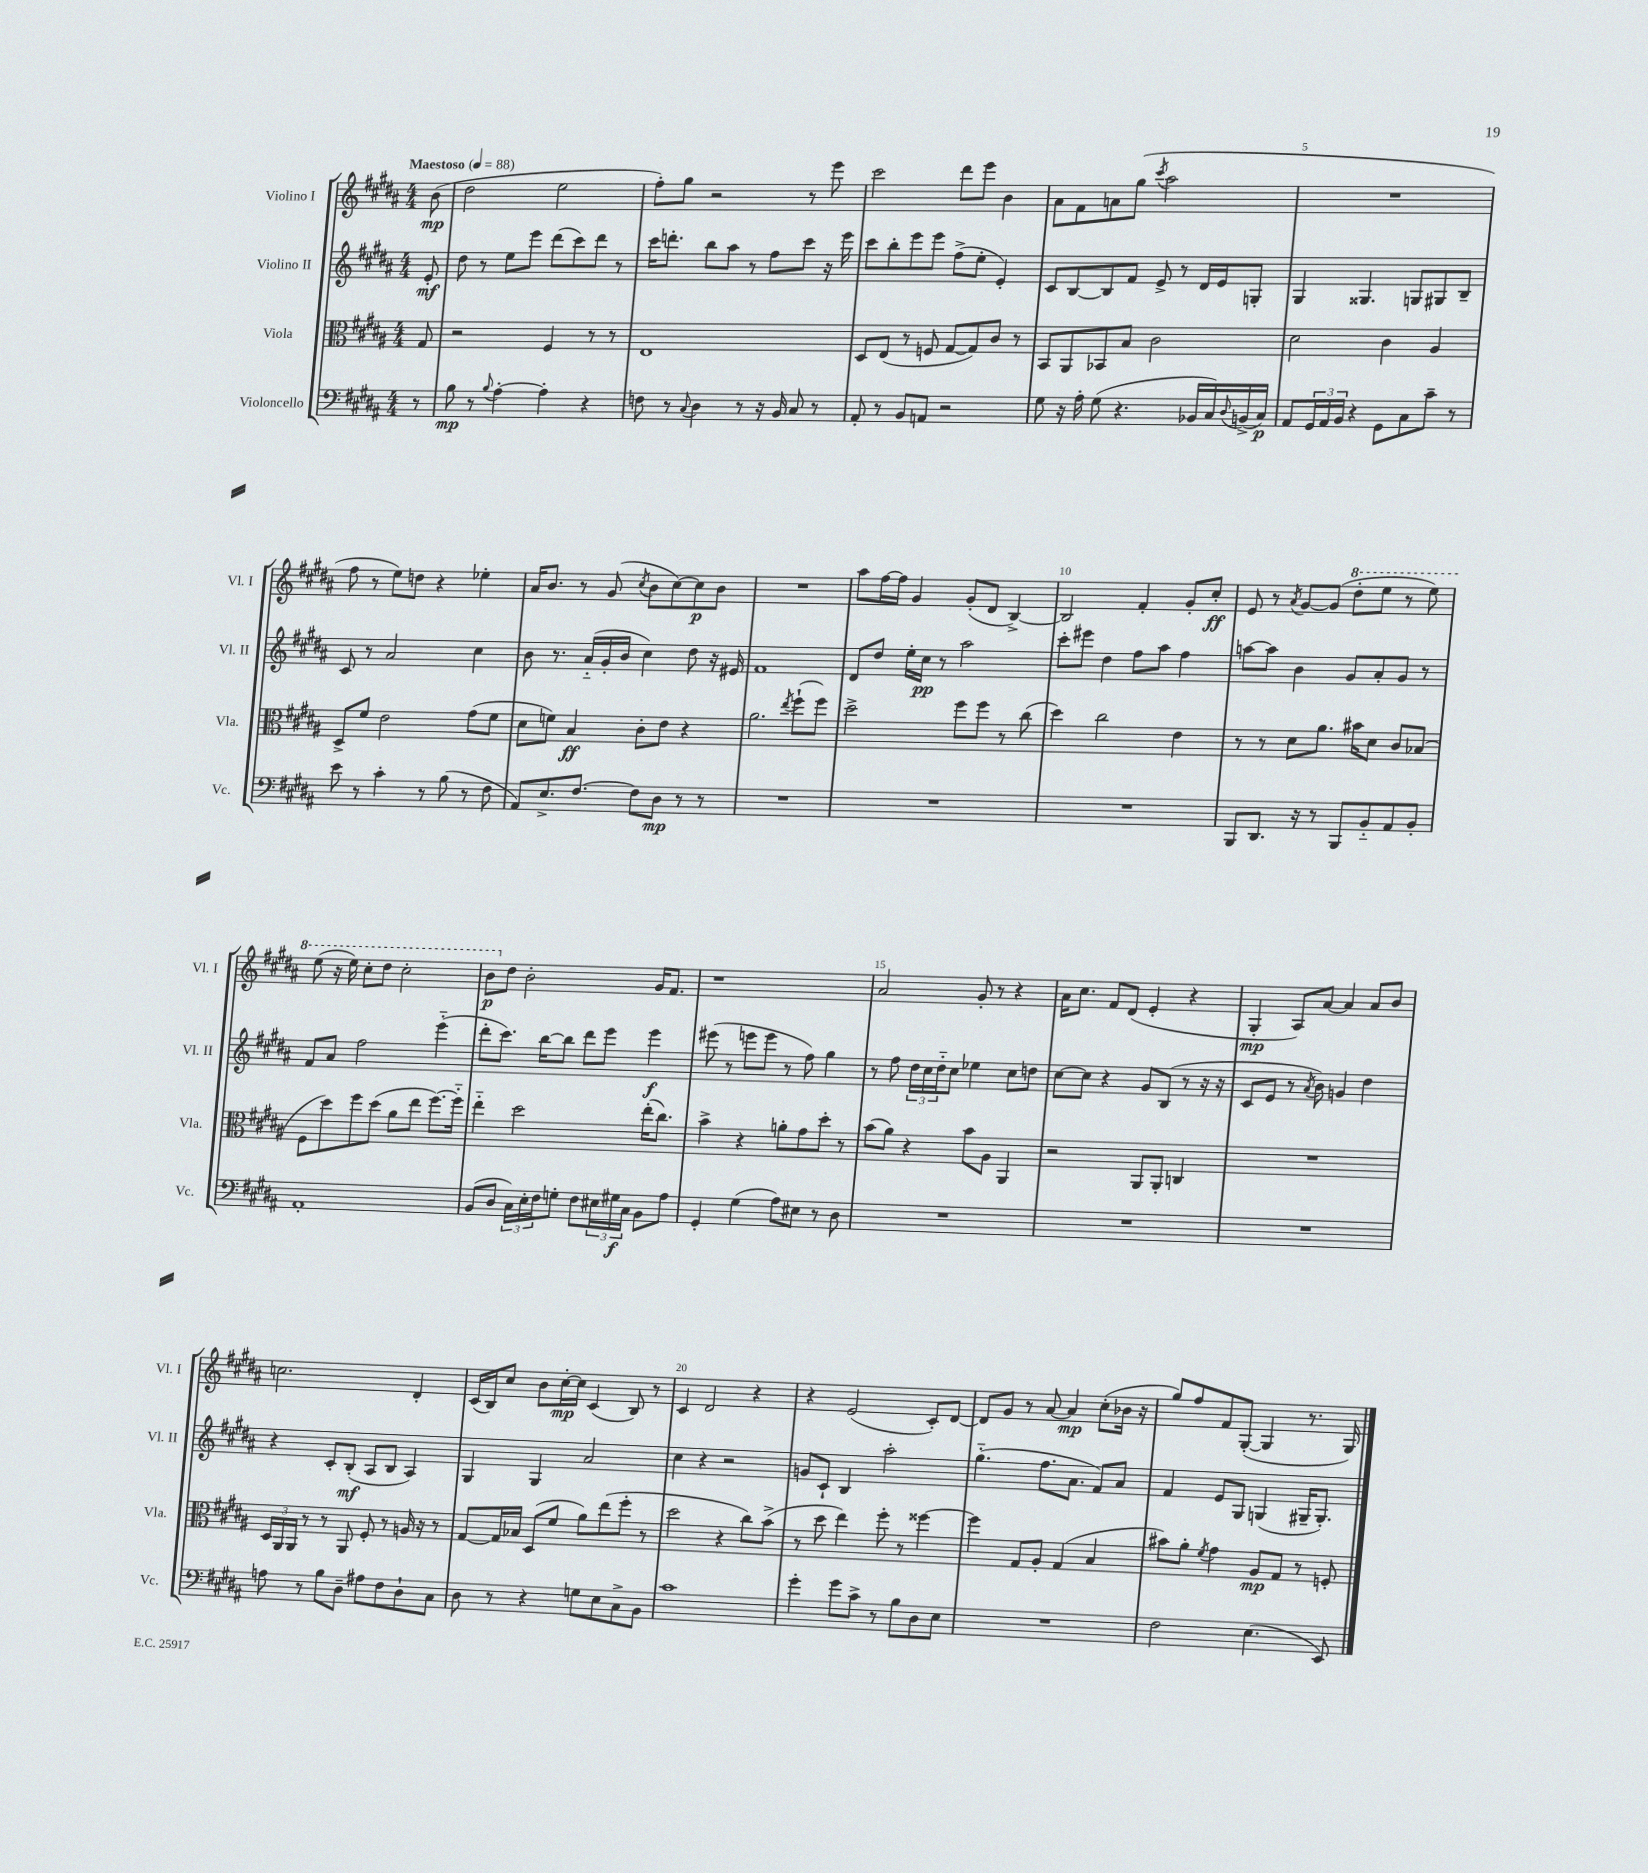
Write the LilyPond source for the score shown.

<<
\new StaffGroup <<
\new Staff = "s0" \with { instrumentName = "Violino I" shortInstrumentName = "Vl. I" } {
    \clef treble \key b \major \numericTimeSignature \time 4/4 \partial 8 \tempo "Maestoso" 4 = 88
    b'8\mp( |
    dis''2 e''2 |
    fis''8-.) gis''8 r2 r8 e'''8 |
    cis'''2 dis'''8 e'''8 b'4 |
    ais'8 fis'8 a'8 gis''8( \acciaccatura { cis'''8 } ais''2 |
    R1 |
    fis''8 r8 e''8) d''8 r4 ees''4-. |
    ais'16 b'8. r8 gis'8( \acciaccatura { cis''8 } b'8 cis''8~) cis''8\p b'8 |
    R1 |
    ais''8 fis''16~ fis''16 gis'4 gis'8-.( dis'8 b4~->) |
    b2 fis'4-. gis'8-. cis''8-.\ff |
    e'8 r8 \acciaccatura { ais'8 } gis'8~ gis'8( \ottava #1 dis'''8-. e'''8 r8 e'''8) |
    e'''8( r16 e'''16) cis'''8-. dis'''8 cis'''2-. |
    b''8\p \ottava #0 dis''8 b'2-. gis'16 fis'8. |
    r1 |
    ais'2 gis'8-. r8 r4 |
    ais'16 cis''8. fis'8 dis'8( e'4-. r4 |
    gis4-.\mp ais8) ais'8~ ais'4 ais'8 b'8 |
    c''2. dis'4-. |
    cis'16( b16) cis''8 b'8 cis''16~-.\mp cis''16 cis'4( b8) r8 |
    cis'4 dis'2 r4 |
    r4 e'2( cis'8-.) dis'8~ |
    dis'8 gis'8 r8 ais'8~ ais'4\mp cis''8-.( bes'16 r16 |
    gis''8) fis''8 fis'8 gis8~-.( gis4 r8. gis16) \bar "|." |
}
\new Staff = "s1" \with { instrumentName = "Violino II" shortInstrumentName = "Vl. II" } {
    \clef treble \key b \major \numericTimeSignature \time 4/4 \partial 8
    e'8-.\mf |
    dis''8 r8 e''8 e'''8 dis'''8( cis'''8) dis'''8 r8 |
    cis'''16 d'''8.-. b''8 ais''8 r8 fis''8 cis'''8 r16 e'''16 |
    cis'''8 b''8-. e'''8 e'''8 fis''8->( e''8-. e'4-.) |
    cis'8 b8~ b8 fis'8 e'8-> r8 dis'16 e'16 g8-. |
    gis4 gisis4. g8 gis8 b8-- |
    cis'8 r8 ais'2 cis''4 |
    b'8 r8. ais'16-_( gis'16-. b'16 cis''4) dis''8 r16 eis'16 |
    fis'1 |
    dis'8 dis''8 e''16-. cis''16\pp r8 ais''2 |
    cis'''8-. eis'''8 dis''4 fis''8 ais''8 fis''4 |
    a''8~ a''8 b'4 gis'8 ais'8-. gis'8 r8 |
    fis'8 ais'8 fis''2 e'''4-_( |
    dis'''8-. cis'''8.) b''16~ b''8 dis'''8 e'''8 e'''4\f |
    eis'''8( r8 e'''8 e'''8 r8 fis''8) gis''4 |
    r8 fis''8 \tuplet 3/2 { dis''16 cis''16 dis''16-_ } cis''8 ees''4 cis''8 d''8 |
    cis''8~ cis''8 r4 gis'8 b8( r8 r16 r16 |
    cis'8 e'8 r8 \acciaccatura { ais'8 } b'8) g'4 dis''4 |
    r4 cis'8-. b8-.\mf( ais8 b8 ais4) |
    gis4 gis4 ais'2 |
    cis''4 r4 r2 |
    g'8 cis'8-! b4 ais''2-. |
    gis''4.-_( fis''8. ais'8. fis'8) ais'8 |
    fis'4 e'8 gis8 g4( gis16-- gis8.-.) \bar "|." |
}
\new Staff = "s2" \with { instrumentName = "Viola" shortInstrumentName = "Vla." } {
    \clef alto \key b \major \numericTimeSignature \time 4/4 \partial 8
    gis8 |
    r2 fis4 r8 r8 |
    e1 |
    dis8 e8( r8 f8 gis8~ gis8) cis'8 r8 |
    b,8 ais,8 bes,8 b8 cis'2 |
    dis'2 cis'4 ais4 |
    dis8-> fis'8 e'2 gis'8( fis'8 |
    dis'8 f'8) b4\ff cis'8-. e'8 r4 |
    ais'2. \acciaccatura { e''8 } fis''8-!( fis''8) |
    dis''2-> fis''8 fis''8 r8 cis''8( |
    dis''4) cis''2 e'4 |
    r8 r8 dis'8 ais'8. bis'16 dis'8 cis'8 bes8( |
    fis8 dis''8) fis''8 dis''8( ais'8 e''8 fis''8.~) fis''16-_ |
    e''4-_ dis''2 e''16-.( cis''8.) |
    b'4-> r4 a'8-. gis'8 dis''8-. r8 |
    b'8( ais'8) r4 b'8 ais8 ais,4 |
    r2 ais,8 ais,8-. c4 |
    R1 |
    \tuplet 3/2 { dis16 ais,16 ais,16 } r8 r8 ais,8 fis8-. r8 a16 r16 r8 |
    gis8~ gis16 bes16 dis8( fis'8 ais'8) e''8( fis''8-. r8 |
    dis''2 r4 cis''8) b'8->( |
    r8 dis''8 e''4) fis''8-. r8 fisis''4~ |
    fisis''4 gis8 ais8-. gis4( b4 |
    bis'8) ais'8-. \acciaccatura { fis'8 } gis'4 ais8\mp gis8 r8 f8-. \bar "|." |
}
\new Staff = "s3" \with { instrumentName = "Violoncello" shortInstrumentName = "Vc." } {
    \clef bass \key b \major \numericTimeSignature \time 4/4 \partial 8
    r8 |
    b8\mp r8 \appoggiatura { b8 } ais4~-. ais4-. r4 |
    f8 r8 \appoggiatura { cis8 } dis4 r8 r16 b,16 cis8 r8 |
    ais,8-. r8 b,8 a,8 r2 |
    gis8 r16 ais16-. gis8( r4. bes,16 cis16) \appoggiatura { dis8 } b,16->( cis16\p) |
    ais,8 \tuplet 3/2 { gis,16 ais,16 b,16 } r4 gis,8 cis8 cis'8-- r8 |
    e'8 r8 cis'4-. r8 b8( r8 fis8 |
    ais,8) e8.-> fis8.~ fis8 dis8\mp r8 r8 |
    R1 |
    R1 |
    R1 |
    b,,8 dis,8. r16 r8 b,,8 b,8-_ ais,8 b,8-. |
    ais,1-. |
    b,8( dis8 \tuplet 3/2 { cis16) e16-. fis16 } g8-. fis8 \tuplet 3/2 { eis16 gis16\f cis16 } b,8 ais8 |
    gis,4-. gis4( ais8) eis8 r8 dis8 |
    R1 |
    R1 |
    R1 |
    a8 r8 b8 dis8-- ais8 fis8 dis8-! cis8 |
    dis8 r8 r4 g8 e8 cis8-> b,8 |
    cis'1 |
    gis'4-. gis'8 cis'8-> r8 b8 dis8 e8 |
    R1 |
    fis2 e4.( e,8) \bar "|." |
}
>>
>>
\layout { \context { \Score \override BarNumber.break-visibility = ##(#f #t #t) barNumberVisibility = #(every-nth-bar-number-visible 5) } }
